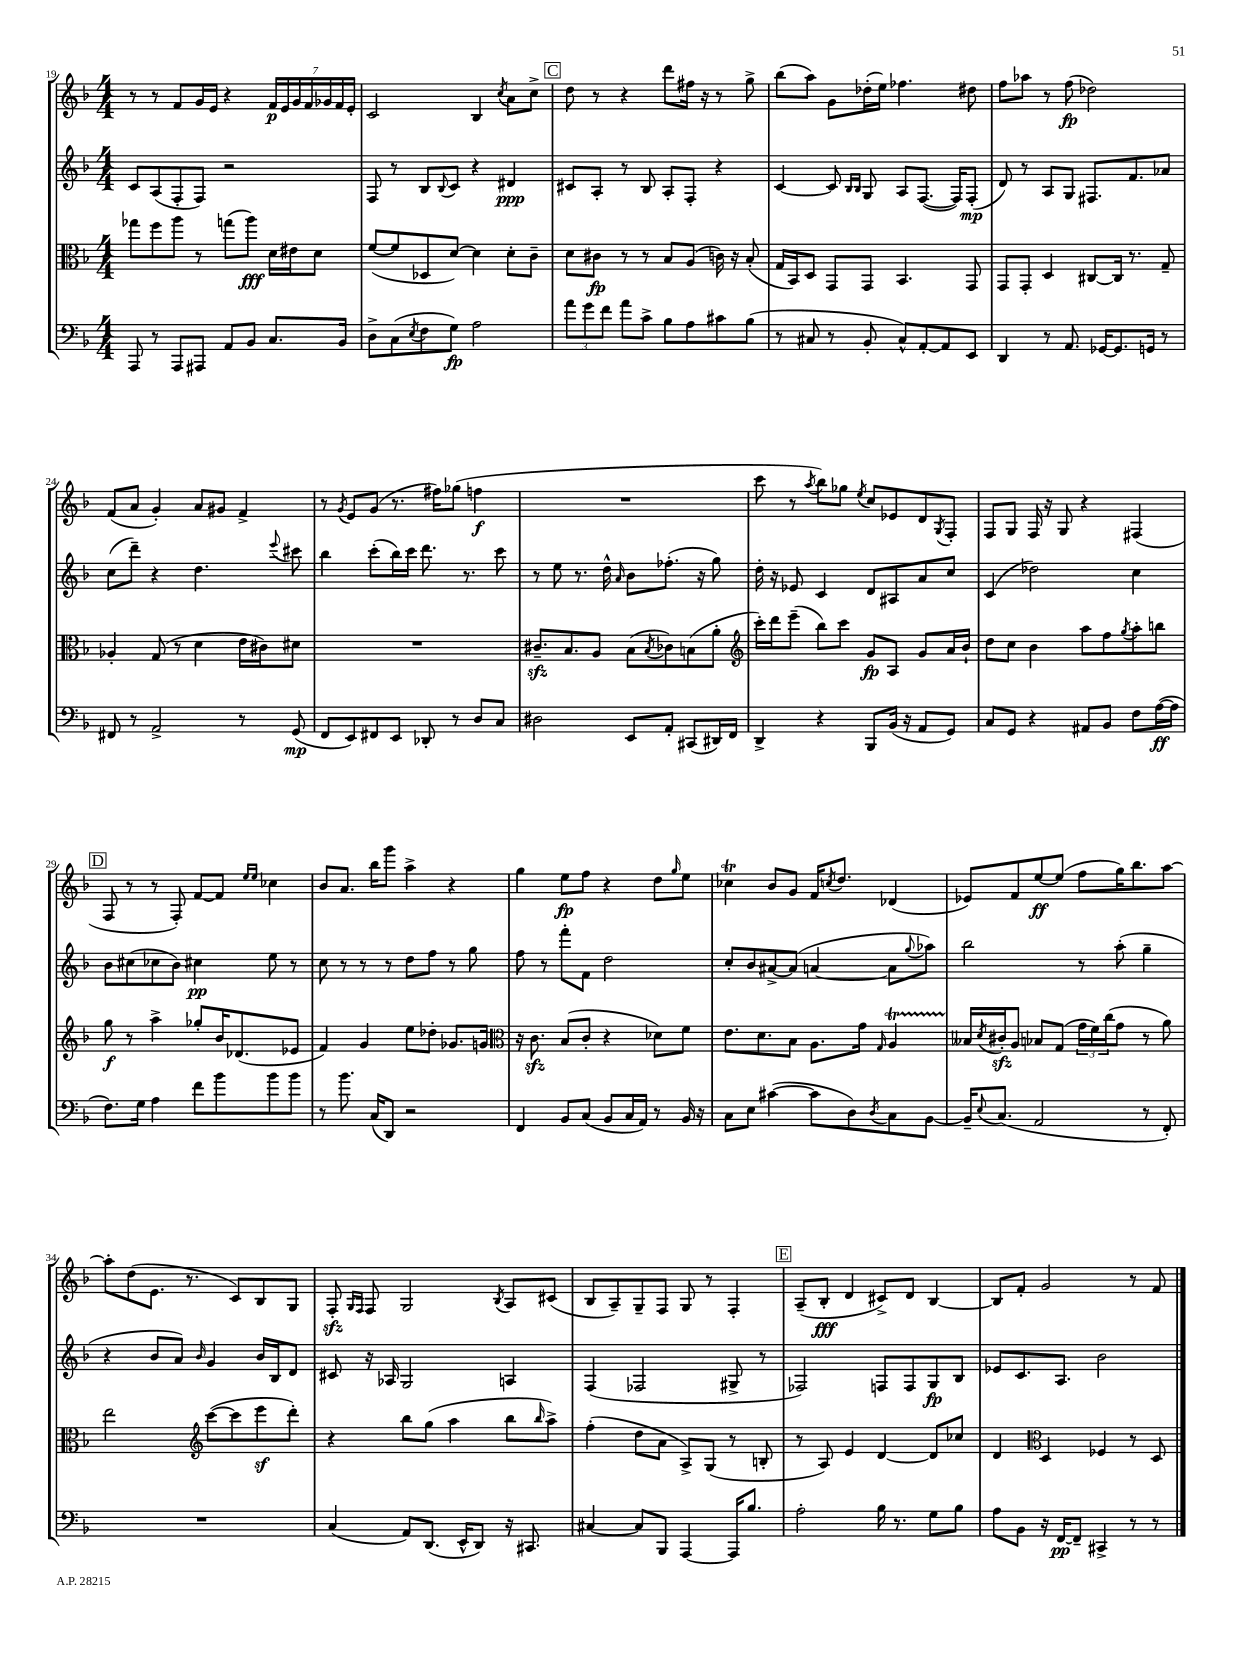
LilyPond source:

<<
\new StaffGroup <<
\new Staff = "s0" {
    \clef treble \key f \major \numericTimeSignature \time 4/4
    r8 r8 f'8 g'16 e'16 r4 \tuplet 7/4 { f'16\p e'16 g'16 f'16 ges'16 f'16 e'16-. } |
    c'2 bes4 \acciaccatura { c''8 } a'8 c''8-> |
    \mark \markup { \box "C" } d''8 r8 r4 d'''8 fis''16 r16 r8 g''8-> |
    bes''8( a''8) g'8 des''16-.( e''16) fes''4. dis''8 |
    f''8 aes''8 r8 f''8\fp( des''2) |
    f'8( a'8 g'4-.) a'8 gis'8 f'4-> |
    r8 \acciaccatura { g'8 } e'8 g'8( r8. fis''16) ges''8( f''4\f |
    R1 |
    c'''8 r8 \acciaccatura { a''8 } bes''8) ges''8 \acciaccatura { e''8 } c''8 ees'8 d'8 \acciaccatura { g8 } f8-. |
    f8 g8 f16 r16 g8 r4 fis4( |
    \mark \markup { \box "D" } f8 r8 r8 f8-.) f'8~ f'8 \grace { e''16 e''16 } ces''4 |
    bes'8 a'8. bes''16 g'''8 a''4-> r4 |
    g''4 e''8\fp f''8 r4 d''8 \grace { g''16 } e''8 |
    ces''4\trill bes'8 g'8 f'16 \acciaccatura { c''8 } d''8. des'4( |
    ees'8) f'8 e''8~\ff e''8( f''8 g''16) bes''8. a''8~ |
    a''8-. d''8( e'8. r8. c'8) bes8 g8 |
    f8-.\sfz \grace { g16 f16 } f8 g2 \acciaccatura { bes8 } a8 cis'8( |
    bes8 a8--) g8-- f8 g8 r8 f4-. |
    \mark \markup { \box "E" } a8--( bes8-.\fff d'4 cis'8->) d'8 bes4~ |
    bes8 f'8-. g'2 r8 f'8 \bar "|." |
}
\new Staff = "s1" {
    \clef treble \key f \major \numericTimeSignature \time 4/4
    c'8 a8( f8-. f8) r2 |
    f8 r8 bes8 \appoggiatura { bes8 } c'8 r4 dis'4\ppp |
    \mark \markup { \box "C" } cis'8 a8-. r8 bes8 a8-. f8-. r4 |
    c'4~ c'8 \grace { bes16 bes16 } g8 a8 f8.~( f16) f8-.\mp( |
    d'8) r8 a8 g8 fis8. f'8. aes'8 |
    c''8( d'''8--) r4 d''4. \appoggiatura { e'''8 } cis'''8 |
    bes''4 c'''8-.( bes''16) c'''16 d'''8. r8. c'''8 |
    r8 e''8 r8. d''16-^ \grace { a'16 } bes'8 fes''8.-.( r16 g''8) |
    d''16-. r16 ees'8 c'4 d'8 ais8 a'8 c''8 |
    c'4( des''2) c''4 |
    \mark \markup { \box "D" } bes'8 cis''8( ces''8 bes'8) cis''4\pp e''8 r8 |
    c''8 r8 r8 r8 d''8 f''8 r8 g''8 |
    f''8 r8 f'''8-. f'8 d''2 |
    c''8-. bes'8 ais'8~-> ais'8( a'4~ a'8 \appoggiatura { g''8 } aes''8) |
    bes''2 r8 a''8-.( g''4-- |
    r4 bes'8 a'8) \grace { bes'16 } g'4 bes'16 bes16 d'8 |
    cis'8 r16 aes16 g2 a4 |
    f4( fes2 gis8-> r8 |
    \mark \markup { \box "E" } fes2) f8 f8 g8\fp bes8 |
    ees'8 c'8. a8. bes'2 \bar "|." |
}
\new Staff = "s2" {
    \clef alto \key f \major \numericTimeSignature \time 4/4
    ges''8 f''8 a''8 r8 g''8( a''8\fff) d'16 eis'16 d'8 |
    f'8~( f'8 des8 d'8~) d'4 d'8-. c'8-- |
    \mark \markup { \box "C" } d'8 cis'8\fp r8 r8 bes8 a8( c'16) r16 bes8-.( |
    g16 bes,16) d8 g,8 g,8 bes,4. g,8 |
    g,8 g,8-. d4 cis8~ cis16 r8. g8-- |
    aes4-. g8( r8 d'4 e'16 cis'16) dis'8 |
    R1 |
    cis'8.--\sfz bes8. a8 bes8( \acciaccatura { bes8 } ces'8) b8( a'8-. |
    \clef treble c'''16-.) d'''16 e'''8--( bes''8) c'''8 g'8\fp a8 g'8 a'16 bes'16-! |
    d''8 c''8 bes'4 a''8 f''8 \acciaccatura { g''8 } a''8-. b''8 |
    \mark \markup { \box "D" } g''8\f r8 a''4-> ges''8-. bes'16 des'8.( ees'8 |
    f'4) g'4 e''8 des''8-. ges'8. g'16 |
    \clef alto r16 c'8.\sfz bes8( c'8-. r4 des'8) f'8 |
    e'8. d'8. bes8 a8. g'16 \grace { g16 } a4\startTrillSpan |
    beses16\stopTrillSpan \acciaccatura { d'8 } cis'16-.\sfz a8 bes8 g8( \tuplet 3/2 { g'16 f'16) c''16( } g'8 r8 a'8) |
    e''2 \clef treble c'''8~( c'''8 e'''8\sf d'''8-.) |
    r4 bes''8 g''8( a''4 bes''8 \grace { bes''16 } a''8->) |
    f''4-.( d''8 a'8 a8->) g8( r8 b8-. |
    \mark \markup { \box "E" } r8 a8) e'4 d'4~ d'8 ces''8 |
    d'4 \clef alto d4 fes4 r8 d8 \bar "|." |
}
\new Staff = "s3" {
    \clef bass \key f \major \numericTimeSignature \time 4/4
    a,,8 r8 a,,8 ais,,8 a,8 bes,8 c8. bes,16 |
    d8-> c8( \acciaccatura { e8 } f8 g8\fp) a2 |
    \mark \markup { \box "C" } \tuplet 3/2 { a'8 g'8 f'8 } a'8 c'8-> bes8 a8 cis'8 bes8( |
    r8 cis8 r8 bes,8-. cis8-^) a,8~-. a,8 e,8 |
    d,4 r8 a,8. ges,16~ ges,8. g,16 r8 |
    fis,8 r8 a,2-> r8 g,8\mp( |
    f,8 e,8) fis,8 e,8 des,8-. r8 d8 c8 |
    dis2 e,8 a,8-. cis,8( dis,16) f,16 |
    d,4-> r4 bes,,8 bes,16( r16 a,8 g,8) |
    c8 g,8 r4 ais,8 bes,8 f8 a16~\ff( a16 |
    \mark \markup { \box "D" } f8.) g16 a4 f'8 bes'8 bes'8 bes'8 |
    r8 bes'8. c16( d,8) r2 |
    f,4 bes,8 c8( bes,8 c16 a,16) r8 bes,16 r16 |
    c8 e8 cis'4~( cis'8 d8) \acciaccatura { d8 } c8 bes,8~ |
    bes,16-- \appoggiatura { e8 } c8.( a,2 r8 f,8-.) |
    R1 |
    c4( a,8) d,8.( e,16-^ d,8) r16 cis,8. |
    cis4~ cis8 bes,,8 a,,4~ a,,16 bes8. |
    \mark \markup { \box "E" } a2-. bes16 r8. g8 bes8 |
    a8 bes,8 r16 f,16~\pp f,8-- cis,4-> r8 r8 \bar "|." |
}
>>
>>
\layout { \context { \Score currentBarNumber = #19 } }
